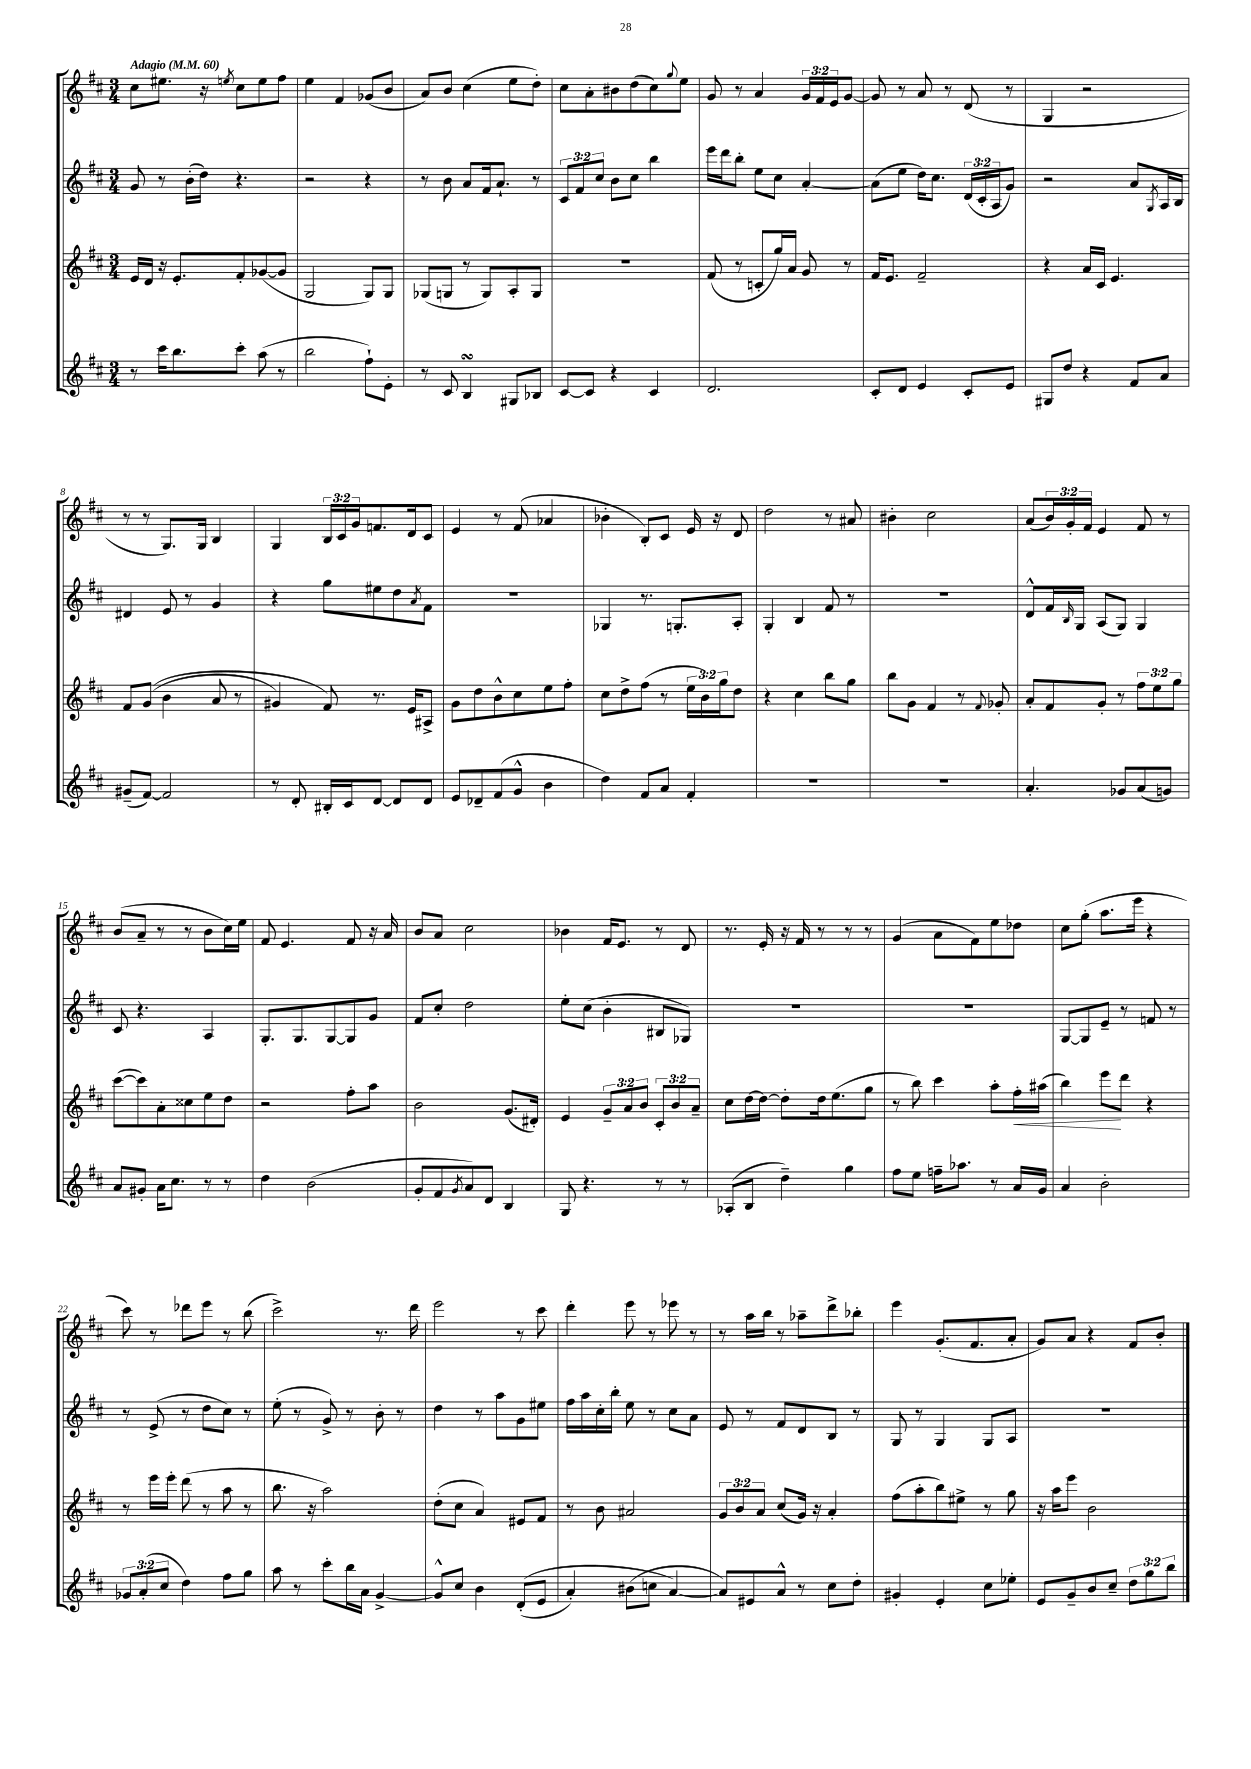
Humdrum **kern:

**kern	**kern	**dynam	**kern	**kern
*part4	*part3	*part3	*part2	*part1
*staff4	*staff3	*staff3	*staff2	*staff1
*clefG2	*clefG2	*	*clefG2	*clefG2
*k[f#c#]	*k[f#c#]	*	*k[f#c#]	*k[f#c#]
*M3/4	*M3/4	*	*M3/4	*M3/4
*MM60	*MM60	*	*MM60	*MM60
=1	=1	=1	=1	=1
!	!	!	!	!LO:TX:a:B:t=Adagio
8r	16e/LL	.	8g/	8cc#\L
.	16d/JJ	.	.	.
16ccc#\KL	16r	.	8r	8.ee#X\J
8.bb\	8.e'/L	.	.	.
.	.	.	(16b'\LL	.
.	.	.	16dd\JJ)	16r
.	.	.	.	8qeen/
8ccc#'\J	8f#'/	.	4.r	8cc#\L
(8aa\	([8g-X/	.	.	8ee\
8r	8g-/J]	.	.	8ff#\J
=2	=2	=2	=2	=2
2bb\	2G/	.	2r	4ee\
.	.	.	.	4f#/
8ff#`\L)	8G/L)	.	4r	(8g-X/L
8e'\J	8G/J	.	.	8b/J
=3	=3	=3	=3	=3
8r	(8G-X/L	.	8r	8a/L)
8c#/	8Gn/J	.	8b\	8b/J
4BsSSS/	8r	.	8a/L	(4cc#\
.	8G/L)	.	16f#/k	.
.	.	.	8.a`/J	.
8G#X/L	8A'/	.	.	8ee\L
8B-X/J	8G/J	.	8r	8dd'\J)
=4	=4	=4	=4	=4
[8c#/L	2.r	.	12c#/L	8cc#\L
.	.	.	12f#/	.
8c#/J]	.	.	.	8a'\
.	.	.	12cc#/J	.
4r	.	.	8b\L	8b#X\
.	.	.	8cc#\J	(8dd\
4c#/	.	.	4bb\	8cc#\)
.	.	.	.	8qqgg/
.	.	.	.	8ee\J
=5	=5	=5	=5	=5
2.d/	(8f#/	.	16eee\LL	8g/
.	.	.	16ddd\J	.
.	8r	.	8bb'\J	8r
.	8cn'/L	.	8ee\L	4a/
.	16gg/L)	.	8cc#\J	.
.	16a/JJ	.	.	.
.	8g/	.	[4a'/	24g/LL
.	.	.	.	24f#/
.	.	.	.	24e/J
.	8r	.	.	[8g/J
=6	=6	=6	=6	=6
8c#'/L	16f#/KL	.	(8a\L]	8g/]
.	8.e/J	.	.	.
8d/J	.	.	8ee\J	8r
4e/	2f#~/	.	16dd\KL)	8a/
.	.	.	8.cc#\J	.
.	.	.	.	8r
8c#'/L	.	.	(24d/LL	(8d/
.	.	.	24c#'/	.
.	.	.	24A/J	.
8e/J	.	.	8g/J)	8r
=7	=7	=7	=7	=7
8G#X/L	4r	.	2r	4G/
8dd/J	.	.	.	.
4r	16a/LL	.	.	2r
.	16c#/JJ	.	.	.
.	4.e/	.	.	.
8f#/L	.	.	8a/L	.
.	.	.	8qG/	.
8a/J	.	.	16A/L	.
.	.	.	16B/JJ	.
!!LO:LB:g=z
=8	=8	=8	=8	=8
(8g#X~/L	8f#/L	.	4d#X/	8r
[8f#/J)	((8g/J	.	.	8r
2f#/]	4b\	.	8e/	8.G/L)
.	.	.	8r	.
.	.	.	.	16G/Jk
.	8a/	.	4g/	4B/
.	8r	.	.	.
=9	=9	=9	=9	=9
8r	4g#X/)	.	4r	4G/
8d'/	.	.	.	.
16B#X'/LL	8f#/)	.	8gg\L	24B/LL
.	.	.	.	24c#/
16c#/J	.	.	.	.
.	.	.	.	24g/J
[8d/J	8.r	.	8ee#X\	8.fn/
8d/L]	.	.	8dd\	.
.	16e/KL	.	.	16d/k
.	.	.	8qa/	.
8d/J	8A#X^/J	.	8f#\J	8c#/J
=10	=10	=10	=10	=10
8e/L	8g\L	.	2.r	4e/
8d-X~/	8dd\	.	.	.
(8f#/	8b^^\	.	.	8r
8g^^/J	8cc#\	.	.	(8f#/
4b\	8ee\	.	.	4a-X/
.	8ff#'\J	.	.	.
=11	=11	=11	=11	=11
4dd\)	8cc#\L	.	4G-X/	4b-X'\
.	8dd^\	.	.	.
8f#/L	(8ff#\J	.	8.r	8B'/L)
8a/J	8r	.	.	8c#/J
.	.	.	8.Gn'/L	.
4f#'/	24ee\LL	.	.	16e/
.	24b\)	.	.	.
.	.	.	.	16r
.	24gg\J	.	.	.
.	8dd\J	.	8A'/J	8d/
=12	=12	=12	=12	=12
2.r	4r	.	4G'/	2dd\
.	4cc#\	.	4B/	.
.	8bb\L	.	8f#/	8r
.	8gg\J	.	8r	8a#X/
=13	=13	=13	=13	=13
2.r	8bb\L	.	2.r	4b#X'\
.	8g\J	.	.	.
.	4f#/	.	.	2cc#\
.	8r	.	.	.
.	8qqf#/	.	.	.
.	8g-X'/	.	.	.
=14	=14	=14	=14	=14
4.a'/	8a'/L	.	8d^^/L	(8a/L
.	8f#/	.	16f#/L	24b/L)
.	.	.	.	24g'/
.	.	.	16qqB/	.
.	.	.	16G/JJ	.
.	.	.	.	24f#/JJ
.	8g'/J	.	(8A/L	4e/
8g-X/L	8r	.	8G/J)	.
(8a/	12ff#\L	.	4G/	8f#/
.	12ee\	.	.	.
8gn/J)	.	.	.	8r
.	12gg\J	.	.	.
!!LO:LB:g=z
=15	=15	=15	=15	=15
8a/L	([8ccc#\L	.	8c#/	(8b/L
8g#X'/J	8ccc#\])	.	4.r	8a~/J
16a\KL	8a'\	.	.	8r
8.cc#\J	.	.	.	.
.	8cc##X\	.	.	8r
8r	8ee\	.	4A/	8b\L
8r	8dd\J	.	.	16cc#\L)
.	.	.	.	16ee\JJ
=16	=16	=16	=16	=16
4dd\	2r	.	8.G'/L	8f#/
.	.	.	.	4.e/
.	.	.	8.G/	.
(2b\	.	.	.	.
.	.	.	[8G/	.
.	8ff#'\L	.	8G/]	8f#/
.	8aa\J	.	8g/J	16r
.	.	.	.	16a/
=17	=17	=17	=17	=17
8g'/L	2b\	.	8f#/L	8b/L
8f#/	.	.	8cc#'/J	8a/J
8qg/	.	.	.	.
8a/)	.	.	2dd\	2cc#\
8d/J	.	.	.	.
4B/	(8.g/L	.	.	.
.	16d#X'/Jk)	.	.	.
=18	=18	=18	=18	=18
8G/	4e/	.	8ee'\L	4b-X\
4.r	.	.	(8cc#\J	.
.	12g~/L	.	4b'\	16f#/KL
.	.	.	.	8.e/J
.	12a/	.	.	.
.	12b/J	.	.	.
8r	12c#'/L	.	8B#X/L	8r
.	12b/	.	.	.
8r	.	.	8G-X/J)	8d/
.	12a~/J	.	.	.
=19	=19	=19	=19	=19
(8A-X'/L	8cc#\L	.	2.r	8.r
8B/J	[16dd\L	.	.	.
.	16dd\JJ_	.	.	16e'/
4dd~\)	8dd'\L]	.	.	16r
.	.	.	.	16f#/
.	16dd\k	.	.	8r
.	(8.ee\	.	.	.
4gg\	.	.	.	8r
.	8gg\J	.	.	8r
=20	=20	=20	=20	=20
8ff#\L	8r	.	2.r	(4g/
8ee\J	8bb\)	.	.	.
16ffn~\KL	4ccc#\	.	.	8a\L
8.aa-X\J	.	.	.	.
.	.	.	.	8f#\)
8r	8aa'\L	.	.	8ee\
!	!	!LO:HP:b	!	!
16a/LL	16ff#'\L	<	.	8dd-X\J
16g/JJ	(16aa#X\JJ	.	.	.
=21	=21	=21	=21	=21
4a/	4bb\)	.	[8G/L	8cc#\L
.	.	.	8G/]	(8gg'\J
2b'\	8eee\L	.	8e~/J	8.aa\L
.	8ddd\J	[	8r	.
.	.	.	.	16eee\Jk
.	4r	.	8fn/	4r
.	.	.	8r	.
!!LO:LB:g=z
=22	=22	=22	=22	=22
12g-X/L	8r	.	8r	8ccc#\)
(12a'/	.	.	.	.
.	16eee\LL	.	(8e^/	8r
12cc#/J	.	.	.	.
.	16eee'\JJ	.	.	.
4dd\)	(8ddd\	.	8r	8ddd-X\L
.	8r	.	8dd\L	8eee\J
8ff#\L	8aa\	.	8cc#\J)	8r
8gg\J	8r	.	8r	(8bb\
=23	=23	=23	=23	=23
8aa\	8.bb\	.	(8ee'\	2ccc#^\)
8r	.	.	8r	.
.	16r	.	.	.
8ccc#'\L	2aa\)	.	8g^/)	.
16bb\L	.	.	8r	.
16a\JJ	.	.	.	.
[4g^/	.	.	8b'\	8.r
.	.	.	8r	.
.	.	.	.	16ddd\
=24	=24	=24	=24	=24
8g^^/L]	(8dd'\L	.	4dd\	2eee\
8cc#/J	8cc#\J	.	.	.
4b\	4a/)	.	8r	.
.	.	.	8aa\L	.
((8d'/L	8e#X/L	.	8g\	8r
8e/J	8f#/J	.	8ee#X\J	8ccc#\
=25	=25	=25	=25	=25
4a'/)	8r	.	16ff#\LL	4ddd'\
.	.	.	16aa\	.
.	8b\	.	16cc#'\	.
.	.	.	16bb'\JJ	.
(8b#X\L	2a#X/	.	8ee\	8eee\
8ccn\J	.	.	8r	8r
[4a/)	.	.	8cc#\L	8eee-X\
.	.	.	8a\J	8r
=26	=26	=26	=26	=26
8a/L])	12g/L	.	8e/	8r
.	12b/	.	.	.
8e#X/	.	.	8r	16aa\LL
.	12a/J	.	.	.
.	.	.	.	16bb\JJ
8a^^/J	(8cc#/L	.	8f#/L	8r
8r	16g/Jk)	.	8d/	8aa-X~\L
.	16r	.	.	.
8cc#\L	4a'/	.	8B/J	8ddd^\
8dd'\J	.	.	8r	8bb-X'\J
=27	=27	=27	=27	=27
4g#X'/	(8ff#\L	.	8G/	4eee\
.	8aa'\	.	8r	.
4e'/	8bb\)	.	4G/	(8.g'/L
.	8ee#X^\J	.	.	.
.	.	.	.	8.f#/
8cc#\L	8r	.	8G/L	.
8ee-X'\J	8gg\	.	8A/J	8a'/J
=28	=28	=28	=28	=28
8e/L	16r	.	2.r	8g/L)
.	16aa\KL	.	.	.
8g~/	8eee\J	.	.	8a/J
8b/	2b\	.	.	4r
8cc#~/J	.	.	.	.
12dd\L	.	.	.	8f#/L
12gg\	.	.	.	.
.	.	.	.	8b'/J
12bb\J	.	.	.	.
==	==	==	==	==
*-	*-	*-	*-	*-
